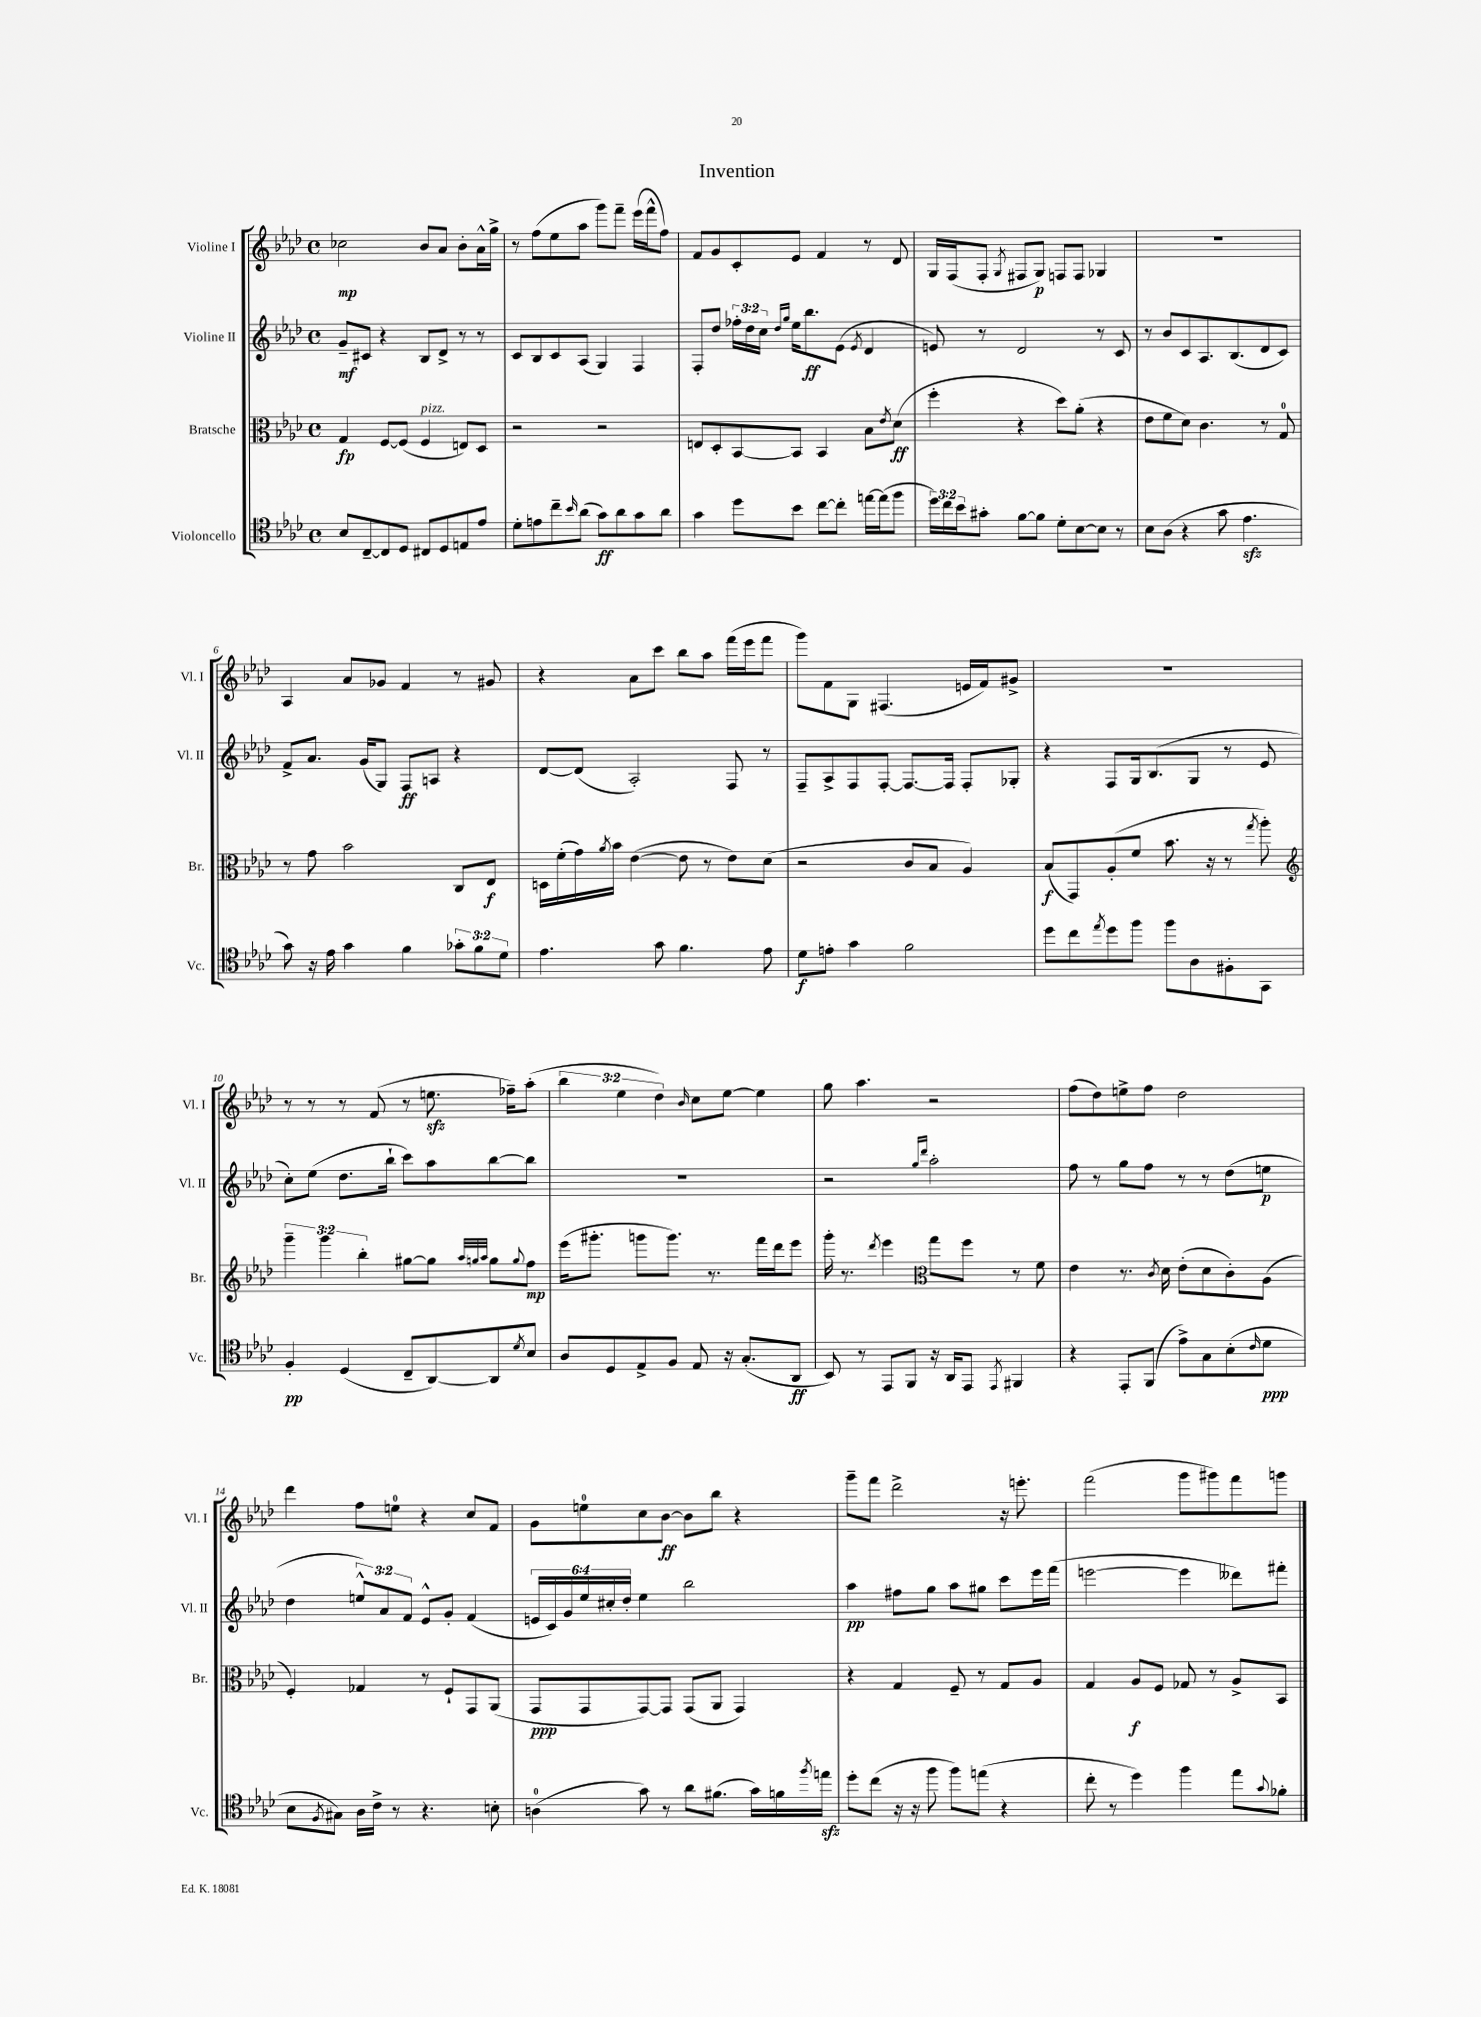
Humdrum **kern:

**kern	**kern	**kern	**kern
*staff4	*staff3	*staff2	*staff1
*clefC4	*clefC3	*clefG2	*clefG2
*k[b-e-a-d-]	*k[b-e-a-d-]	*k[b-e-a-d-]	*k[b-e-a-d-]
*M4/4	*M4/4	*M4/4	*M4/4
*met(c)	*met(c)	*met(c)	*met(c)
8B-/L	4G/	8g~/L	2cc-\
[8C~/	.	8c#/J	.
8C/]	[8F/L	4r	.
8D-/J	(8F/]J	.	.
8C#/L	4F/	8B-/L	8b-/L
8D-/	.	8d-^/J	8a-/J
8E/	8E/L)	8r	8b-'\L
8e-/J	8D-/J	8r	16a-^^\L
.	.	.	16gg^\JJ
=	=	=	=
8d-'\L	2r	8c/L	8r
8e\	.	8B-/	(8ff\L
8cc~\	.	8c/	8ee-\
16qqb-/	.	.	.
(8a-\J	.	(8A-/J	8aa-\J
8g\L)	2r	4G/)	8ggg\L)
8a-\	.	.	8fff~\J
8g\	.	4F/	(16eee-\LL
.	.	.	16fff^^\J
8a-\J	.	.	8ff\J)
=	=	=	=
4g\	8E/L	8F'/L	8f/L
.	8D-'/	8dd-/J	8g/
8dd-\L	[8BB-/	24ff-'\LL	8c'/
.	.	24dd-\	.
.	.	24cc\JJ	.
.	.	16qqdd-/LL	.
.	.	16qqgg/JJ	.
8b-\J	8BB-/]J	16ee-\LK	8e-/J
.	.	8.bb-\	.
[8cc\L	4BB-/	.	4f/
8cc'\]J	.	(8e-\J	.
.	.	8qe-/	.
[16ee\LL	8B-\L	4d-/	8r
(16ee\]J	.	.	.
.	8qe-/	.	.
8ff\J	(8d-\J	.	8d-/
=	=	=	=
24dd-\LL)	4ff'\	8e/)	16G/LL
24cc\	.	.	.
.	.	.	(16F/J
24b-\J	.	.	.
8g#'\J	.	8r	8F'/J
.	.	.	8qG/
[8f\L	4r	2d-/	8F#/L
8f\]J	.	.	8G/J)
8d-'\L	8dd-\L)	.	8F/L
[8B-\	(8a-'\J	.	8F/J
8B-\]J	4r	8r	4G-/
8r	.	8c/	.
=	=	=	=
8B-\L	8e-\L	8r	1r
(8A-\J	8f\	8b-/L	.
4r	8d-\J)	8c/	.
.	4.c\	8.A-/	.
8g\	.	.	.
.	.	(8.B-/	.
4.e-\	.	.	.
.	8r	8d-/	.
.	8G/	8c/J)	.
=	=	=	=
8g\)	8r	8f^/L	4A-/
16r	8g\	8.a-/J	.
16e-\	.	.	.
4g\	2b-\	.	8a-/L
.	.	(16g/LK	.
.	.	8G/J)	8g-/J
4f\	.	8F/L	4f/
.	.	8A/J	.
12g-'\L	8C/L	4r	8r
12f\	.	.	.
.	8E-/J	.	8g#/
12d-\J	.	.	.
=	=	=	=
4.e-\	16D\LL	[8d-/L	4r
.	(16f'\	.	.
.	16g\)	(8d-/]J	.
.	8qa-/	.	.
.	16b-\JJ	.	.
.	([4e-\	2A-'/)	8a-\L
8g\	.	.	8ccc\J
4.f\	8e-\]	.	8bb-\L
.	8r	.	8aa-\J
.	8e-\L)	8F/	(16fff\LL
.	.	.	16eee-\J
8e-\	(8d-\J	8r	8fff\J
=	=	=	=
8d-\L	2r	8F~/L	8ggg\L)
8e'\J	.	8A-^/	8f\
4g\	.	8F/	8G\J
.	.	[8F'/J	(4.F#/
2f\	8c/L	8.F/_L	.
.	8B-/J	.	.
.	.	16F/]Jk	.
.	4A-/)	8F'/L	16e/LL
.	.	.	16f/J)
.	.	8G-'/J	8g#^/J
=	=	=	=
8dd-\L	(8B-/L	4r	1r
8cc\	8GG/)	.	.
8qee-/	.	.	.
8dd-\	(8A-'/	8F/L	.
8ff\J	8f/J	16G/k	.
.	.	(8.B-/	.
8ff\L	8.b-\	.	.
8A-\	.	8G/J	.
.	16r	.	.
8F#'\	8r	8r	.
.	8qgg/	.	.
8GG\J	8aa-'\)	8e-/	.
=	=	=	=
*	*clefG2	*	*
4F'/	6ggg~\	8cc'\L)	8r
.	.	(8ee-\J	8r
.	6ggg\	.	.
(4D-/	.	8.dd-\L	8r
.	6bb-'\	.	.
.	.	.	(8f/
.	.	16bb-`\Jk	.
8C~/L	[8gg#\L	8ccc\L)	8r
[8AA-/)	8gg#\]J	8aa-\	8.ee\
.	32qqaa-/LLL	.	.
.	32qqgg/	.	.
.	32qqaa-/JJJ	.	.
8AA-/]	8gg\L	[8bb-\	.
.	.	.	16ff-~\LK)
8qd-/	8qqgg/	.	.
8B-/J	8ff\J	8bb-\]J	(8aa-'\J
=	=	=	=
8A-/L	(16eee-\LK	1r	6bb-\
.	8.ggg#'\J	.	.
8D-/	.	.	.
.	.	.	6ee-\
8E-^/	8ggg\L	.	.
.	.	.	6dd-\)
8F/J	8.ggg\J)	.	.
.	.	.	16qqb-/
8E-/	.	.	8cc\L
.	8.r	.	.
16r	.	.	[8ee-\J
(8.G'/L	.	.	.
.	16fff\LL	.	4ee-\]
.	16ddd-\J	.	.
8AA-/J	8eee-\J	.	.
=	=	=	=
8BB-/)	16ggg'\	2r	8gg\
.	8.r	.	.
8r	.	.	4.aa-\
.	8qddd-/	.	.
8EE-/L	4eee-\	.	.
8FF/J	.	.	.
*	*clefC3	*	*
.	.	16qqgg/LL	.
.	.	16qqddd-/JJ	.
16r	8gg\L	2aa-'\	2r
16AA-/LK	.	.	.
8EE-/J	8ff\J	.	.
8qEE-/	.	.	.
4FF#/	8r	.	.
.	8f\	.	.
=	=	=	=
4r	4e-\	8ff\	(8ff\L
.	.	8r	8dd-\)
8EE-'/L	8.r	8gg\L	8ee^\
(8FF/J	.	8ff\J	8ff\J
.	8qc/	.	.
.	16d-\	.	.
8e-^\L)	(8e-'\L	8r	2dd-\
8G\	8d-\	8r	.
(8B-'\	8c'\)	(8dd-\L	.
16qqc/	.	.	.
8d-\J	(8A-\J	8ee\J	.
=	=	=	=
8B-\L	4F'/)	4dd-\	4ddd-\
8qF/	.	.	.
8G#\J)	.	.	.
16A-\LL	4G-/	12ee^^/L)	8ff\L
16c^\JJ	.	.	.
.	.	12a-/	.
8r	.	.	8ee\J
.	.	12f/J	.
4.r	8r	8e-^^/L	4r
.	8F`/L	8g'/J	.
.	8GG/	(4f/	8cc/L
8B'\	(8AA-/J	.	8f/J
=	=	=	=
(4A\	8GG/L	24e/LL	8g\L
.	.	24c/)	.
.	.	24g/	.
.	8GG/	24ee-/	8ee\
.	.	24cc#'/	.
.	.	24dd-'/JJ	.
8g\)	[8GG/)	4ee-\	8cc\
8r	8GG/]J	.	[8b-\J
8a-\L	(8GG/L	2bb-\	8b-\]L
(8.f#\J	8AA-/J	.	8bb-\J
.	4GG/)	.	4r
16g\LL)	.	.	.
16f\	.	.	.
8qff/	.	.	.
16ee\JJ	.	.	.
=	=	=	=
8dd-'\L	4r	4aa-\	8ggg~\L
(8cc\J	.	.	8fff\J
16r	4G/	8ff#\L	2ddd-^\
16r	.	.	.
8ff\	.	8gg\J	.
8ff\L)	8F~/	8aa-\L	.
(8ee\J	8r	8gg#\J	.
4r	8G/L	8ccc\L	16r
.	.	.	8.eee'\
.	8A-/J	16eee-\L	.
.	.	(16fff\JJ	.
=	=	=	=
8cc'\	4G/	[2eee\	(2fff\
8r	.	.	.
4dd-\)	8A-/L	.	.
.	8F/J	.	.
4ff\	8G-/	4eee\]	8ggg\L
.	8r	.	8ggg#\)
8ee-\L	8A-^/L	8ddd--\L)	8fff\
8qqg/	.	.	.
8f-'\J	8BB-/J	8fff#'\J	8ggg\J
==	==	==	==
*-	*-	*-	*-
